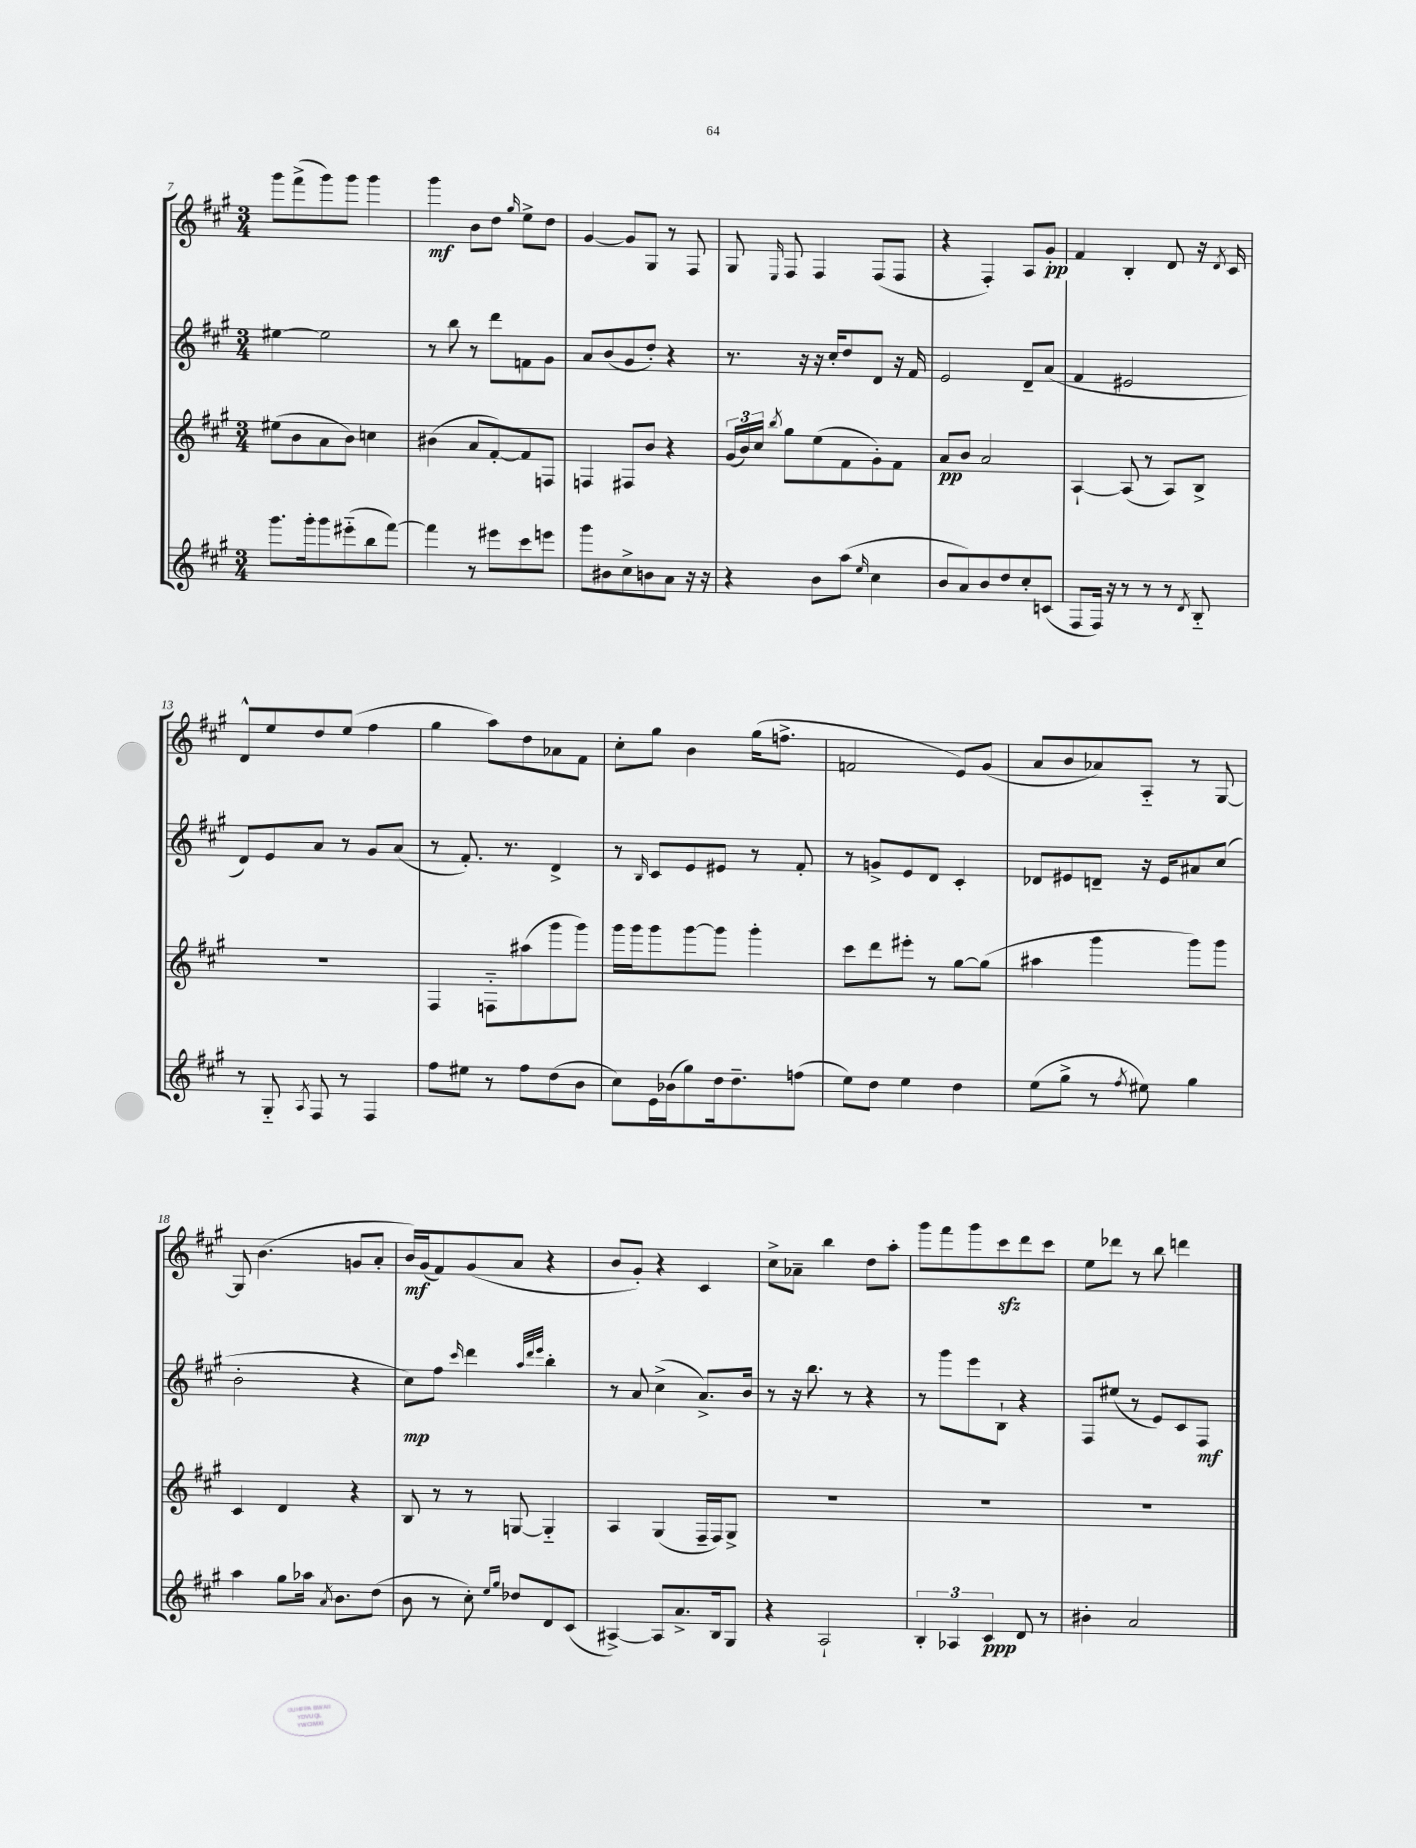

**kern	**kern	**kern	**kern
*staff4	*staff3	*staff2	*staff1
*clefG2	*clefG2	*clefG2	*clefG2
*k[f#c#g#]	*k[f#c#g#]	*k[f#c#g#]	*k[f#c#g#]
*M3/4	*M3/4	*M3/4	*M3/4
8.ggg#	(8ee#	[4ee#	8ggg#
.	8b	.	(8fff#^
16ggg#'	.	.	.
8ggg#	8a	2ee#]	8ggg#)
(8eee#'~	8b)	.	8ggg#
8bb	4cc	.	4ggg#
[8fff#)	.	.	.
=	=	=	=
4fff#]	(4b#	8r	4ggg#
.	.	8bb	.
8r	8a	8r	8b
8eee#	[8f#')	8ddd	8dd
.	.	.	16qqgg#
8ccc#	8f#]	8f	8ee^
8eee	8F	8g#	8dd
=	=	=	=
8ggg#	4F	8a	[4g#
8b#	.	(8b	.
8cc#^	8F#	8g#	8g#]
8b	8b	8dd')	8G#
8a	4r	4r	8r
16r	.	.	8F#
16r	.	.	.
=	=	=	=
4r	(24g#	8.r	8G#
.	24b)	.	.
.	24cc#	.	.
.	8qbb	.	16qqE
.	8gg#	.	8F#
.	.	16r	.
8b	(8ee	16r	4F#
.	.	16cc#'	.
(8aa	8f#	8dd	.
16qqee	.	.	.
4cc#	8g#')	8d	(8F#
.	8f#	16r	8F#
.	.	16f#	.
=	=	=	=
8b	8a	2e	4r
8a)	8b	.	.
8b	2a	.	4F#')
8dd	.	.	.
8cc#'	.	8d~	8A
(8c	.	(8a	8g#'
=	=	=	=
8F#	[4A`	4f#	4f#
16F#)	.	.	.
16r	.	.	.
8r	(8A]	2e#	4B'
8r	8r	.	.
8r	8A)	.	8d
8qd	.	.	.
8B'~	8B^	.	16r
.	.	.	8qd
.	.	.	16c#
=	=	=	=
8r	2.r	8d)	8d^^
8G#'~	.	8e	8ee
8qA	.	.	.
8F#	.	8a	8dd
8r	.	8r	(8ee
4F#	.	8g#	4ff#
.	.	(8a	.
=	=	=	=
8ff#	4F#	8r	4gg#
8ee#	.	8.f#')	.
8r	8F'~	.	8aa)
.	.	8.r	.
8ff#	(8aa#	.	8dd
(8dd	8ggg#	4d^	8a-
8b	8ggg#)	.	8f#
=	=	=	=
8cc#)	16ggg#	8r	8cc#'
.	16ggg#	.	.
.	.	16qqB	.
16e	8ggg#	8c#	8gg#
(16b-	.	.	.
8gg#)	[8ggg#	8e	4b
16dd	8ggg#]	8e#	.
8.dd~	.	.	.
.	4ggg#'	8r	(16gg#
.	.	.	8.ff^
(8ff	.	8f#'	.
=	=	=	=
8ee)	8ccc#	8r	2f
8dd	8ddd	8g^	.
4ee	8eee#'	8e	.
.	8r	8d	.
4dd	[8gg#	4c#'	8e)
.	(8gg#]	.	(8g#
=	=	=	=
(8ee	4aa#	8d-	8a
8gg#^	.	8e#	8b
8r	4ggg#	8d~	8a-)
8qff#	.	.	.
8ee#)	.	16r	8A'~
.	.	16e#	.
4gg#	8ggg#)	8a#	8r
.	8ggg#	(8cc#	[8G#
=	=	=	=
4aa	4c#	2b'	8G#]
.	.	.	(4.b
8gg#	4d	.	.
16aa-	.	.	.
8qa	.	.	.
8.b	.	.	.
.	4r	4r	8g
(8dd	.	.	8a'
=	=	=	=
8b	8B	8cc#)	16b)
.	.	.	(16g#
8r	8r	8ff#	8f#)
.	.	16qqccc#	.
8cc#')	8r	4ddd	(8g#
16qqee	.	.	.
16qqgg#	.	.	.
8dd-	[8G	.	8a
.	.	32qqaa	.
.	.	32qqddd	.
.	.	32qqeee	.
8d	4G'~]	4bb'	4r
(8c#	.	.	.
=	=	=	=
[4A#^)	4A	8r	8b
.	.	8a	8g#')
8A#]	(4G#	(4cc#^	4r
8.a^	.	.	.
.	16F#~	8.a^)	4c#
16B	16F#)	.	.
8G#	8G#^	.	.
.	.	16b	.
=	=	=	=
4r	2.r	8r	8cc#^
.	.	16r	8a-~
.	.	8.bb	.
2A`	.	.	4bb
.	.	8r	.
.	.	4r	8dd
.	.	.	8aa'
=	=	=	=
6B'	2.r	8r	8ggg#
.	.	8ggg#	8fff#
6A-	.	.	.
.	.	8eee	8ggg#
6c#	.	.	.
.	.	8B`	8ccc#
8d	.	4r	8ddd
8r	.	.	8ccc#
=	=	=	=
4b#'	2.r	8F#	8ee
.	.	(8ee#	8ddd-
2a	.	8r	8r
.	.	8e)	8bb
.	.	8c#	4ddd
.	.	8F#	.
==	==	==	==
*-	*-	*-	*-
